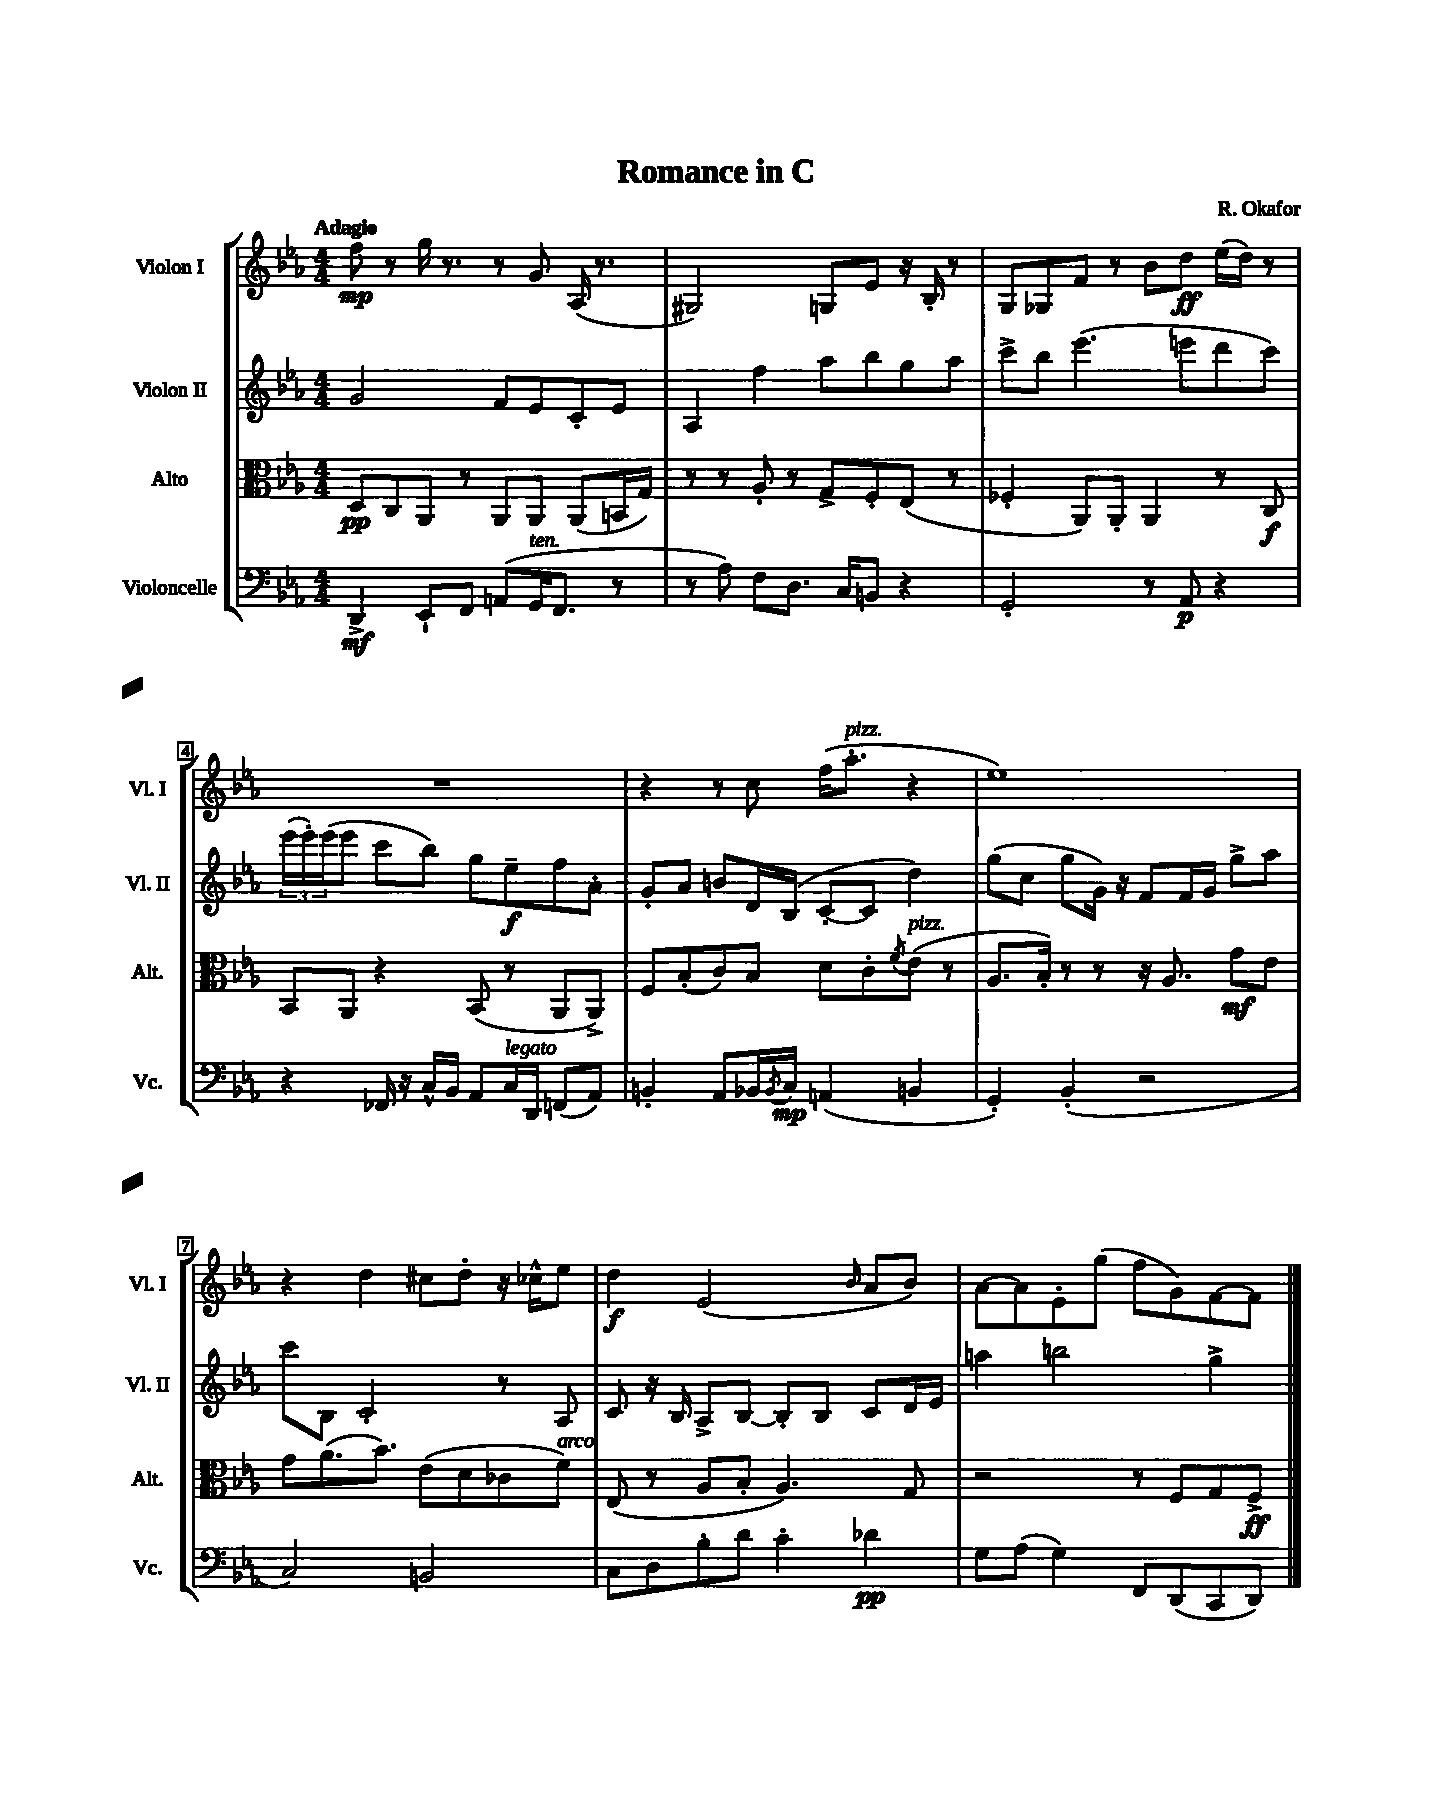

**kern	**kern	**kern	**kern
*staff4	*staff3	*staff2	*staff1
*clefF4	*clefC3	*clefG2	*clefG2
*k[b-e-a-]	*k[b-e-a-]	*k[b-e-a-]	*k[b-e-a-]
*M4/4	*M4/4	*M4/4	*M4/4
4DD^/	8D/L	2g/	8ff\
.	8C/	.	8r
8EE-`/L	8AA-/J	.	16gg\
.	.	.	8.r
8FF/J	8r	.	.
(8AA/L	8AA-/L	8f/L	8r
16GG/K	8AA-/J	8e-/	8g/
8.FF/J	.	.	.
.	(8AA-/L	8c'/	(16A-/
.	.	.	8.r
8r	16BB/L	8e-/J	.
.	16G/JJ)	.	.
=	=	=	=
8r	8r	4A-/	2G#/)
8A-\)	8r	.	.
8F\L	8A-'/	4ff\	.
8.D\J	8r	.	.
.	8G^/L	8aa-\L	8G/L
16C/LK	.	.	.
8BB/J	8F'/	8bb-\	8e-/J
4r	(8E-/J	8gg\	16r
.	.	.	16B-'/
.	8r	8aa-\J	8r
=	=	=	=
2GG'/	4F-'/	8ccc^\L	8G/L
.	.	8bb-\J	8G-/
.	8AA-/L)	(4.eee-\	8f/J
.	8AA-'/J	.	8r
8r	4AA-/	.	8b-\L
8AA-/	.	8eee\L	8dd\J
4r	8r	8ddd\	(16ee-\LL
.	.	.	16dd\JJ)
.	8C/	8ccc\J)	8r
=	=	=	=
4r	8BB-/L	(24eee-\LL	1r
.	.	24eee-'\)	.
.	.	(24eee-\J	.
.	8AA-/J	8eee-\J	.
16FF-/	4r	8ccc\L	.
16r	.	.	.
16C^^/LL	.	8bb-\J)	.
16BB-/JJ	.	.	.
8AA-/L	(8BB-/	8gg\L	.
16C/L	8r	8ee-~\	.
16DD/JJ	.	.	.
(8FF/L	8AA-/L	8ff\	.
8AA-/J)	8AA-^/J)	8a-'\J	.
=	=	=	=
4BB'/	8F/L	8g'/L	4r
.	(8B-'/	8a-/J	.
8AA-/L	8c/)	8b/L	8r
16BB-/L	8B-/J	16d/L	8cc\
8qBB-/	.	.	.
16C/JJ	.	(16B-/JJ	.
(4AA/	8d\L	[8c'/L	(16ff\LK
.	.	.	8.aa-'\J
.	8c'\	8c/]J	.
.	8qf/	.	.
4BB/	(8e-\J	4dd\)	4r
.	8r	.	.
=	=	=	=
4GG'/)	8.A-/L	(8gg\L	1ee-)
.	.	8cc\J	.
.	16B-'/Jk)	.	.
(4BB-'/	8r	8gg\L	.
.	8r	16g\Jk)	.
.	.	16r	.
2r	16r	8f/L	.
.	8.A-/	.	.
.	.	16f/L	.
.	.	16g/JJ	.
.	8g\L	8gg^\L	.
.	8e-\J	8aa-\J	.
=	=	=	=
2C/)	8g\L	8ccc\L	4r
.	(8.a-\	8B-\J	.
.	.	2c'/	4dd\
.	8.b-\J)	.	.
2BB/	(8e-\L	.	8cc#\L
.	8d\	.	8dd'\J
.	8c-\	8r	16r
.	.	.	16cc-^^\LK
.	8f\J)	8A-/	8ee-\J
=	=	=	=
8C\L	(8E-/	8c/	4dd\
8D\	8r	16r	.
.	.	16B-/	.
8B-'\	8A-/L	8A-^/L	(2e-/
8d\J	8B-'/J	[8B-/J	.
4c'\	4.A-/)	8B-'/]L	.
.	.	8B-/J	.
.	.	.	16qqb-/
4d-\	.	8c/L	8a-/L
.	8G/	16d/L	8b-/J)
.	.	16e-/JJ	.
=	=	=	=
8G\L	2r	4aa\	[8a-\L
(8A-\J	.	.	8a-\]
4G\)	.	2bb\	8e-'\
.	.	.	(8gg\J
8FF/L	8r	.	8ff\L
(8DD/	8F/L	.	8g\)
8CC/	8G/	4gg^\	[8f\
8DD/J)	8F^/J	.	8f\]J
==	==	==	==
*-	*-	*-	*-
